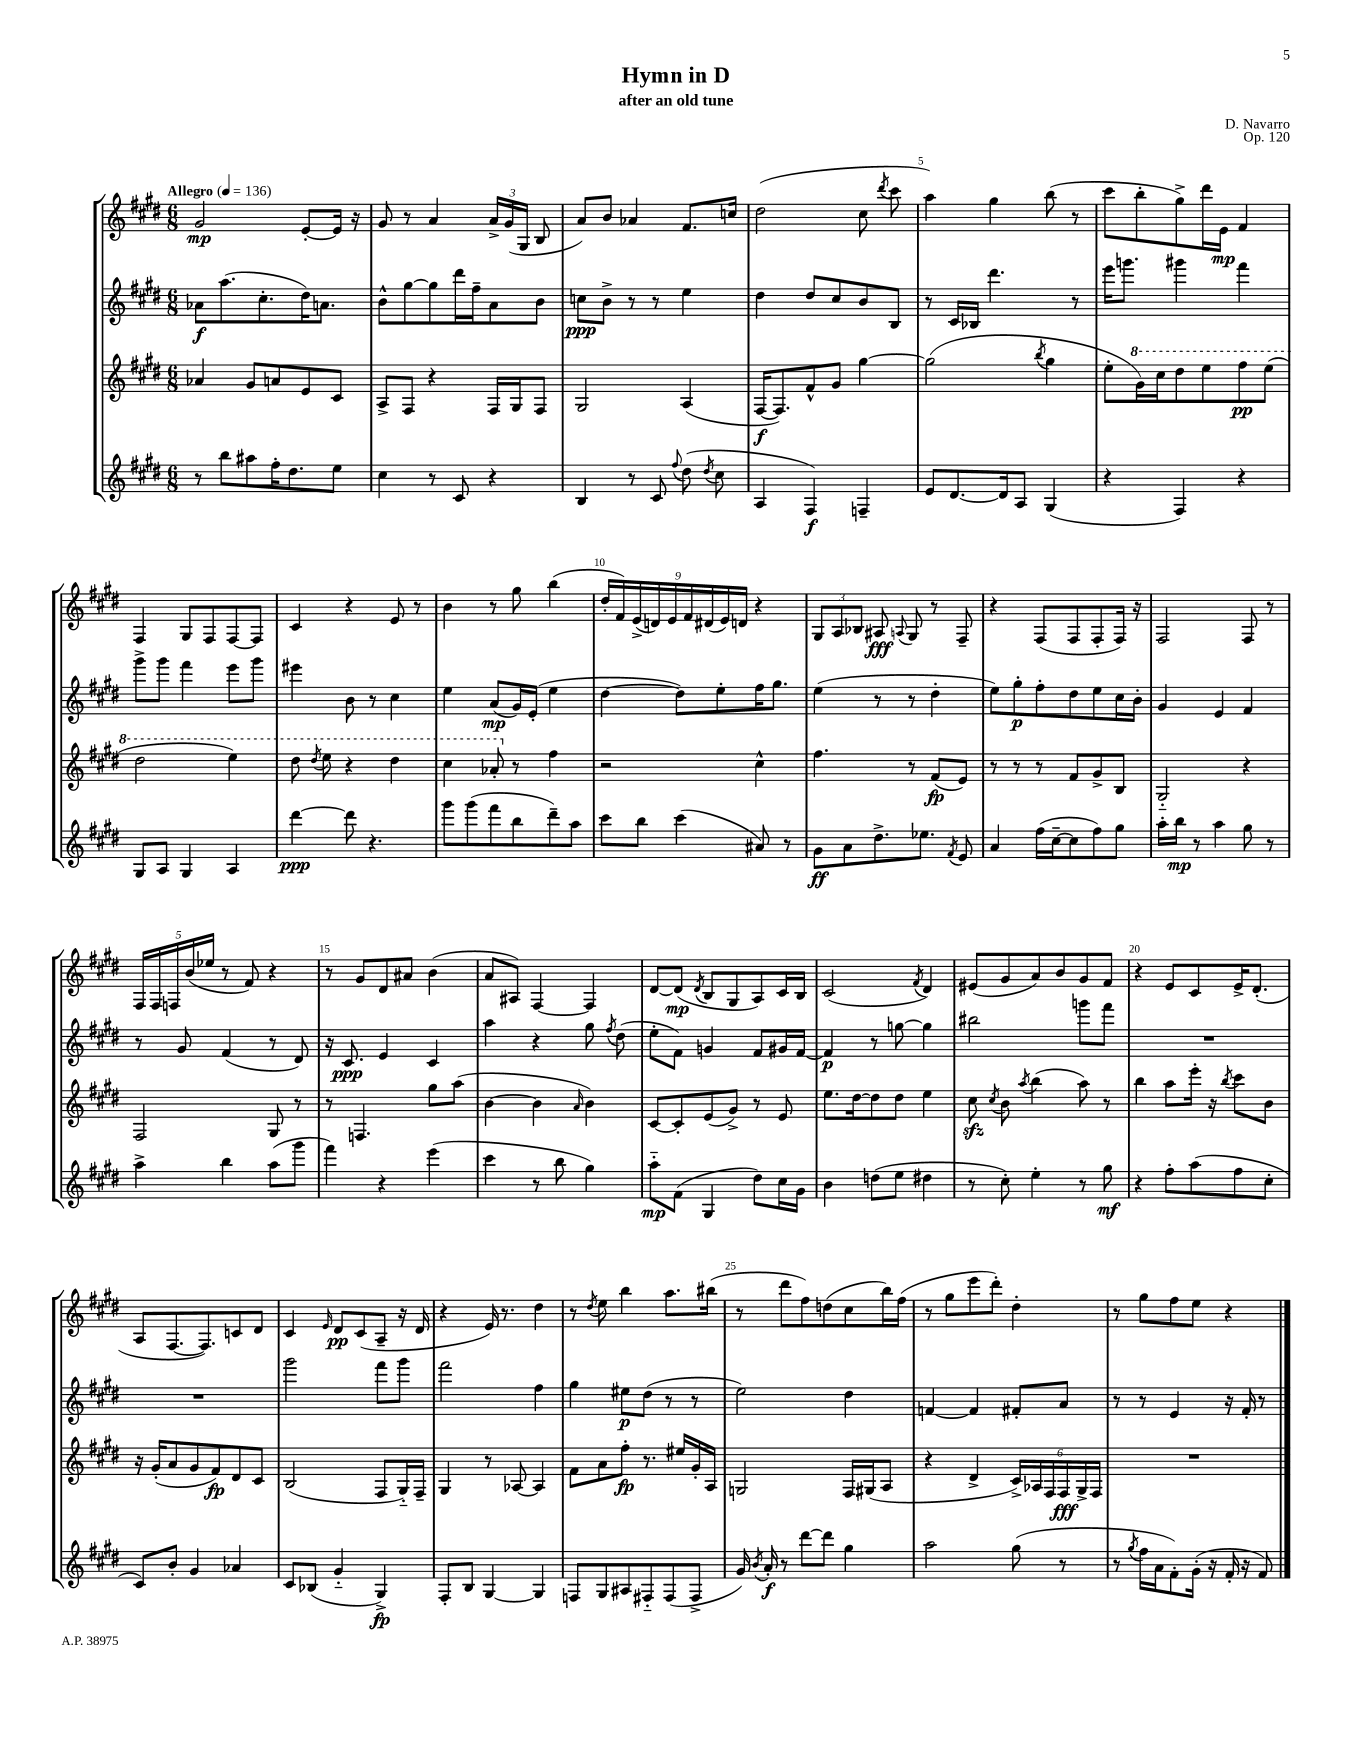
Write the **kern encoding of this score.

**kern	**dynam	**kern	**dynam	**kern	**dynam	**kern	**dynam
*part4	*part4	*part3	*part3	*part2	*part2	*part1	*part1
*staff4	*staff4	*staff3	*staff3	*staff2	*staff2	*staff1	*staff1
*clefG2	*	*clefG2	*	*clefG2	*	*clefG2	*
*k[f#c#g#d#]	*	*k[f#c#g#d#]	*	*k[f#c#g#d#]	*	*k[f#c#g#d#]	*
*M6/8	*	*M6/8	*	*M6/8	*	*M6/8	*
*MM136	*	*MM136	*	*MM136	*	*MM136	*
=1	=1	=1	=1	=1	=1	=1	=1
!	!	!	!	!	!	!LO:TX:a:B:t=Allegro	!
8r	.	4a-X/	.	8a-X\L	f	2g#/	mp
8bb\L	.	.	.	(8.aa\	.	.	.
8aa#X\	.	8g#/L	.	.	.	.	.
.	.	.	.	8.cc#'\	.	.	.
16ff#'\K	.	8an/	.	.	.	.	.
8.dd#\	.	.	.	.	.	.	.
.	.	8e/	.	16dd#\K)	.	[8e'/L	.
.	.	.	.	8.an\J	.	.	.
8ee\J	.	8c#/J	.	.	.	16e/Jk]	.
.	.	.	.	.	.	16r	.
=2	=2	=2	=2	=2	=2	=2	=2
4cc#\	.	8A^/L	.	8b^^\L	.	8g#/	.
.	.	8F#/J	.	[8gg#\	.	8r	.
8r	.	4r	.	8gg#\]	.	4a/	.
8c#/	.	.	.	16ddd#\L	.	.	.
.	.	.	.	16ff#~\J	.	.	.
4r	.	16F#/LL	.	8a\	.	24a^/LL	.
.	.	.	.	.	.	(24g#/	.
.	.	16G#/J	.	.	.	.	.
.	.	.	.	.	.	24G#/JJ	.
.	.	8F#/J	.	8b\J	.	8B/	.
=3	=3	=3	=3	=3	=3	=3	=3
4B/	.	2G#/	.	8ccn\L	ppp	8a/L)	.
.	.	.	.	8b^\J	.	8b/J	.
8r	.	.	.	8r	.	4a-X/	.
8c#/	.	.	.	8r	.	.	.
8qqff#/	.	.	.	.	.	.	.
(8dd#\	.	(4A/	.	4ee\	.	8.f#/L	.
8qdd#/	.	.	.	.	.	.	.
8cc#\	.	.	.	.	.	.	.
.	.	.	.	.	.	16ccn/Jk	.
=4	=4	=4	=4	=4	=4	=4	=4
4A/	.	[16F#/KL	f	4dd#\	.	(2dd#\	.
.	.	8.F#/])	.	.	.	.	.
4F#/)	f	8f#^^/	.	8dd#/L	.	.	.
.	.	8g#/J	.	8cc#/	.	.	.
4Fn~/	.	[4gg#\	.	8b/	.	8cc#\	.
.	.	.	.	.	.	8qddd#/	.
.	.	.	.	8B/J	.	8ccc#\	.
=5	=5	=5	=5	=5	=5	=5	=5
8e/L	.	(2gg#\]	.	8r	.	4aa\)	.
[8.d#/	.	.	.	16c#/LL	.	.	.
.	.	.	.	16B-X/JJ	.	.	.
.	.	.	.	4.ddd#\	.	4gg#\	.
16d#/k]	.	.	.	.	.	.	.
8A/J	.	.	.	.	.	.	.
.	.	8qbb/	.	.	.	.	.
(4G#/	.	4gg#\	.	.	.	(8bb\	.
.	.	.	.	8r	.	8r	.
=6	=6	=6	=6	=6	=6	=6	=6
4r	.	8ee'\L	.	16eee\KL	.	8ccc#\L	.
.	.	.	.	8.gggn\J	.	.	.
*	*	*8va	*	*	*	*	*
.	.	16gg#\L)	.	.	.	8bb'\	.
.	.	16ccc#\J	.	.	.	.	.
4F#/)	.	8ddd#\	.	4ggg#X\	.	8gg#^\)	.
.	.	8eee\	.	.	.	16ddd#\L	.
.	.	.	.	.	.	16e\JJ	mp
4r	.	8fff#\	pp	4fff#\	.	4f#/	.
.	.	(8eee\J	.	.	.	.	.
!!LO:LB:g=z
=7	=7	=7	=7	=7	=7	=7	=7
8G#/L	.	2ddd#\	.	8ggg#^\L	.	4F#/	.
8A/J	.	.	.	8ggg#\J	.	.	.
4G#/	.	.	.	4fff#\	.	8G#/L	.
.	.	.	.	.	.	8F#/	.
4A/	.	4eee\)	.	8eee\L	.	[8F#/	.
.	.	.	.	8ggg#\J	.	8F#/J]	.
=8	=8	=8	=8	=8	=8	=8	=8
[4ddd#\	ppp	8ddd#\	.	4eee#X\	.	4c#/	.
.	.	8qddd#/	.	.	.	.	.
.	.	8eee\	.	.	.	.	.
8ddd#\]	.	4r	.	8b\	.	4r	.
4.r	.	.	.	8r	.	.	.
.	.	4ddd#\	.	4cc#\	.	8e/	.
.	.	.	.	.	.	8r	.
=9	=9	=9	=9	=9	=9	=9	=9
8ggg#\L	.	4ccc#\	.	4ee\	.	4b\	.
(8ggg#\	.	.	.	.	.	.	.
8fff#\	.	8aa-X'/	.	(8a/L	mp	8r	.
*	*	*X8va	*	*	*	*	*
8bb\	.	8r	.	16g#/L)	.	8gg#\	.
.	.	.	.	(16e'/JJ	.	.	.
8ddd#~\)	.	4ff#\	.	4ee\	.	(4bb\	.
8aa\J	.	.	.	.	.	.	.
=10	=10	=10	=10	=10	=10	=10	=10
8ccc#\L	.	2r	.	[4dd#\	.	18dd#'/LL	.
.	.	.	.	.	.	18f#/)	.
.	.	.	.	.	.	(18e^/	.
8bb\J	.	.	.	.	.	.	.
.	.	.	.	.	.	18dn/)	.
.	.	.	.	.	.	18e/	.
(4ccc#\	.	.	.	8dd#\L])	.	.	.
.	.	.	.	.	.	18f#/	.
.	.	.	.	.	.	(18d#X/	.
.	.	.	.	8ee'\	.	.	.
.	.	.	.	.	.	18e/)	.
.	.	.	.	.	.	18dn/JJ	.
8a#X/)	.	4cc#^^\	.	16ff#\K	.	4r	.
.	.	.	.	8.gg#\J	.	.	.
8r	.	.	.	.	.	.	.
=11	=11	=11	=11	=11	=11	=11	=11
8g#\L	ff	4.ff#\	.	(4ee\	.	12G#/L	.
.	.	.	.	.	.	12A/	.
8a\	.	.	.	.	.	.	.
.	.	.	.	.	.	12B-X/J	.
8.dd#^\	.	.	.	8r	.	8A#X/	fff
.	.	.	.	.	.	8qqAn/	.
.	.	8r	.	8r	.	8G#/	.
8.ee-X\J	.	.	.	.	.	.	.
.	.	(8f#/L	fp	4dd#'\	.	8r	.
8qf#/	.	.	.	.	.	.	.
8e/	.	8e/J)	.	.	.	8F#~/	.
=12	=12	=12	=12	=12	=12	=12	=12
4a/	.	8r	.	8ee\L)	.	4r	.
.	.	8r	.	8gg#'\	p	.	.
(16ff#\LL	.	8r	.	8ff#'\	.	(8F#/L	.
[16cc#~\J	.	.	.	.	.	.	.
8cc#\]	.	8f#/L	.	8dd#\	.	8F#/	.
8ff#\)	.	8g#^/	.	8ee\	.	8F#'/	.
8gg#\J	.	8B/J	.	16cc#\L	.	16F#/Jk)	.
.	.	.	.	16b'\JJ	.	16r	.
=13	=13	=13	=13	=13	=13	=13	=13
16aa'\LL	.	2G#/	.	4g#/	.	2F#/	.
16bb\JJ	mp	.	.	.	.	.	.
8r	.	.	.	.	.	.	.
4aa\	.	.	.	4e/	.	.	.
8gg#\	.	4r	.	4f#/	.	8F#/	.
8r	.	.	.	.	.	8r	.
!!LO:LB:g=z
=14	=14	=14	=14	=14	=14	=14	=14
4aa^\	.	2F#/	.	8r	.	20F#/LL	.
.	.	.	.	.	.	20F#/	.
.	.	.	.	.	.	20Fn/	.
.	.	.	.	8g#/	.	.	.
.	.	.	.	.	.	(20b/	.
.	.	.	.	.	.	20ee-X/JJ	.
4bb\	.	.	.	(4f#/	.	8r	.
.	.	.	.	.	.	8f#/)	.
(8aa\L	.	8G#/	.	8r	.	4r	.
8ggg#\J	.	8r	.	8d#/)	.	.	.
=15	=15	=15	=15	=15	=15	=15	=15
4fff#\)	.	8r	.	16r	.	8r	.
.	.	.	.	8.c#/	ppp	.	.
.	.	4.Fn/	.	.	.	8g#/L	.
4r	.	.	.	4e/	.	8d#/	.
.	.	.	.	.	.	8a#X/J	.
(4eee\	.	8gg#\L	.	4c#/	.	(4b\	.
.	.	(8aa\J	.	.	.	.	.
=16	=16	=16	=16	=16	=16	=16	=16
4ccc#\	.	[4b\	.	4aa\	.	8a/L	.
.	.	.	.	.	.	8A#X/J)	.
8r	.	4b\]	.	4r	.	[4F#/	.
8bb\	.	.	.	.	.	.	.
.	.	16qqa/	.	.	.	.	.
4gg#\)	.	4b\)	.	8gg#\	.	4F#/]	.
.	.	.	.	8qff#/	.	.	.
.	.	.	.	(8dd#\	.	.	.
=17	=17	=17	=17	=17	=17	=17	=17
8aa\L	mp	[8c#/L	.	8ee'\L	.	[8d#/L	.
(8f#\J	.	8c#'/]	.	8f#\J)	.	(8d#/J]	mp
.	.	.	.	.	.	8qd#/	.
4G#/	.	(8e/	.	4gn/	.	8B/L	.
.	.	8g#^/J)	.	.	.	8G#/	.
8dd#\L)	.	8r	.	8f#/L	.	8A/)	.
16cc#\L	.	8e/	.	16g#X/L	.	16c#/L	.
16g#\JJ	.	.	.	[16f#/JJ	.	16B/JJ	.
=18	=18	=18	=18	=18	=18	=18	=18
4b\	.	8.ee\L	.	4f#/]	p	(2c#/	.
.	.	[16dd#\k	.	.	.	.	.
(8ddn\L	.	8dd#\]	.	8r	.	.	.
8ee\J	.	8dd#\J	.	[8ggn\	.	.	.
.	.	.	.	.	.	8qf#/	.
4dd#X\	.	4ee\	.	4gg\]	.	4d#/)	.
=19	=19	=19	=19	=19	=19	=19	=19
8r	.	8cc#zz\	.	2bb#X\	.	(8e#X/L	.
.	.	8qcc#/	.	.	.	.	.
8cc#'\)	.	8b\	.	.	.	8g#/	.
.	.	8qaa/	.	.	.	.	.
4ee'\	.	(4bb\	.	.	.	8a/)	.
.	.	.	.	.	.	8b/	.
8r	.	8aa\)	.	8gggn\L	.	8g#/	.
8gg#\	mf	8r	.	8fff#\J	.	8f#/J	.
=20	=20	=20	=20	=20	=20	=20	=20
4r	.	4bb\	.	2.r	.	4r	.
8ff#'\L	.	8aa\L	.	.	.	8e/L	.
(8aa\	.	16eee'\Jk	.	.	.	8c#/	.
.	.	16r	.	.	.	.	.
.	.	8qbb/	.	.	.	.	.
8ff#\	.	8ccc#\L	.	.	.	16e^/K	.
.	.	.	.	.	.	(8.d#'/J	.
8cc#'\J	.	8b\J	.	.	.	.	.
!!LO:LB:g=z
=21	=21	=21	=21	=21	=21	=21	=21
8c#/L)	.	16r	.	2.r	.	8A/L	.
.	.	(16g#'/KL	.	.	.	.	.
8b'/J	.	8a/	.	.	.	[8.F#/	.
4g#/	.	8g#/	.	.	.	.	.
.	.	.	.	.	.	8.F#/])	.
.	.	8f#/)	fp	.	.	.	.
4a-X/	.	8d#/	.	.	.	8cn/	.
.	.	8c#/J	.	.	.	8d#/J	.
=22	=22	=22	=22	=22	=22	=22	=22
8c#/L	.	(2B/	.	2ggg#\	.	4c#/	.
(8B-X/J	.	.	.	.	.	.	.
.	.	.	.	.	.	16qqe/	.
4g#/	.	.	.	.	.	8d#/L	pp
.	.	.	.	.	.	(8c#/	.
4G#^/)	fp	8F#/L	.	8fff#\L	.	8A~/J	.
.	.	16G#/L)	.	8ggg#\J	.	16r	.
.	.	16F#~/JJ	.	.	.	16d#/	.
=23	=23	=23	=23	=23	=23	=23	=23
8F#'/L	.	4G#/	.	2fff#\	.	4r	.
8B/J	.	.	.	.	.	.	.
[4G#/	.	8r	.	.	.	16e/)	.
.	.	.	.	.	.	8.r	.
.	.	[8A-X/	.	.	.	.	.
4G#/]	.	4A-/]	.	4ff#\	.	4dd#\	.
=24	=24	=24	=24	=24	=24	=24	=24
8Fn/L	.	8f#\L	.	4gg#\	.	8r	.
.	.	.	.	.	.	8qdd#/	.
8G#/	.	8a\	.	.	.	8ee\	.
8A#X/	.	8ff#'\J	fp	8ee#X\L	p	4bb\	.
8F#X/	.	8.r	.	(8dd#\J	.	.	.
(8F#/	.	.	.	8r	.	8.aa\L	.
.	.	16ee#X/LL	.	.	.	.	.
8F#^/J	.	16g#'/	.	8r	.	.	.
.	.	16A/JJ	.	.	.	(16bb#X\Jk	.
=25	=25	=25	=25	=25	=25	=25	=25
16g#/)	.	2Gn/	.	2ee\)	.	8r	.
8qb/	.	.	.	.	.	.	.
16a'/	f	.	.	.	.	.	.
8r	.	.	.	.	.	8ddd#\L	.
[8ddd#\L	.	.	.	.	.	8ff#\)	.
8ddd#\J]	.	.	.	.	.	(8ddn\	.
4gg#\	.	16F#/LL	.	4dd#\	.	8cc#\	.
.	.	(16G#X/J	.	.	.	.	.
.	.	8A/J	.	.	.	16bb\L)	.
.	.	.	.	.	.	(16ff#\JJ	.
=26	=26	=26	=26	=26	=26	=26	=26
2aa\	.	4r	.	[4fn/	.	8r	.
.	.	.	.	.	.	8gg#\L	.
.	.	4d#^/	.	4f/]	.	8eee\	.
.	.	.	.	.	.	8ddd#'\J)	.
(8gg#\	.	24c#^/LL)	.	8f#X'/L	.	4dd#'\	.
.	.	24A-X/	.	.	.	.	.
.	.	24F#/	.	.	.	.	.
8r	.	24F#/	fff	8a/J	.	.	.
.	.	24G#^/	.	.	.	.	.
.	.	24F#/JJ	.	.	.	.	.
=27	=27	=27	=27	=27	=27	=27	=27
8r	.	2.r	.	8r	.	8r	.
8qgg#/	.	.	.	.	.	.	.
16ff#\LL	.	.	.	8r	.	8gg#\L	.
16a\J	.	.	.	.	.	.	.
8f#'\)	.	.	.	4e/	.	8ff#\	.
(16g#'\Jk	.	.	.	.	.	8ee\J	.
16r	.	.	.	.	.	.	.
16f#'/	.	.	.	16r	.	4r	.
16r	.	.	.	16f#'/	.	.	.
8f#/)	.	.	.	8r	.	.	.
==	==	==	==	==	==	==	==
*-	*-	*-	*-	*-	*-	*-	*-
